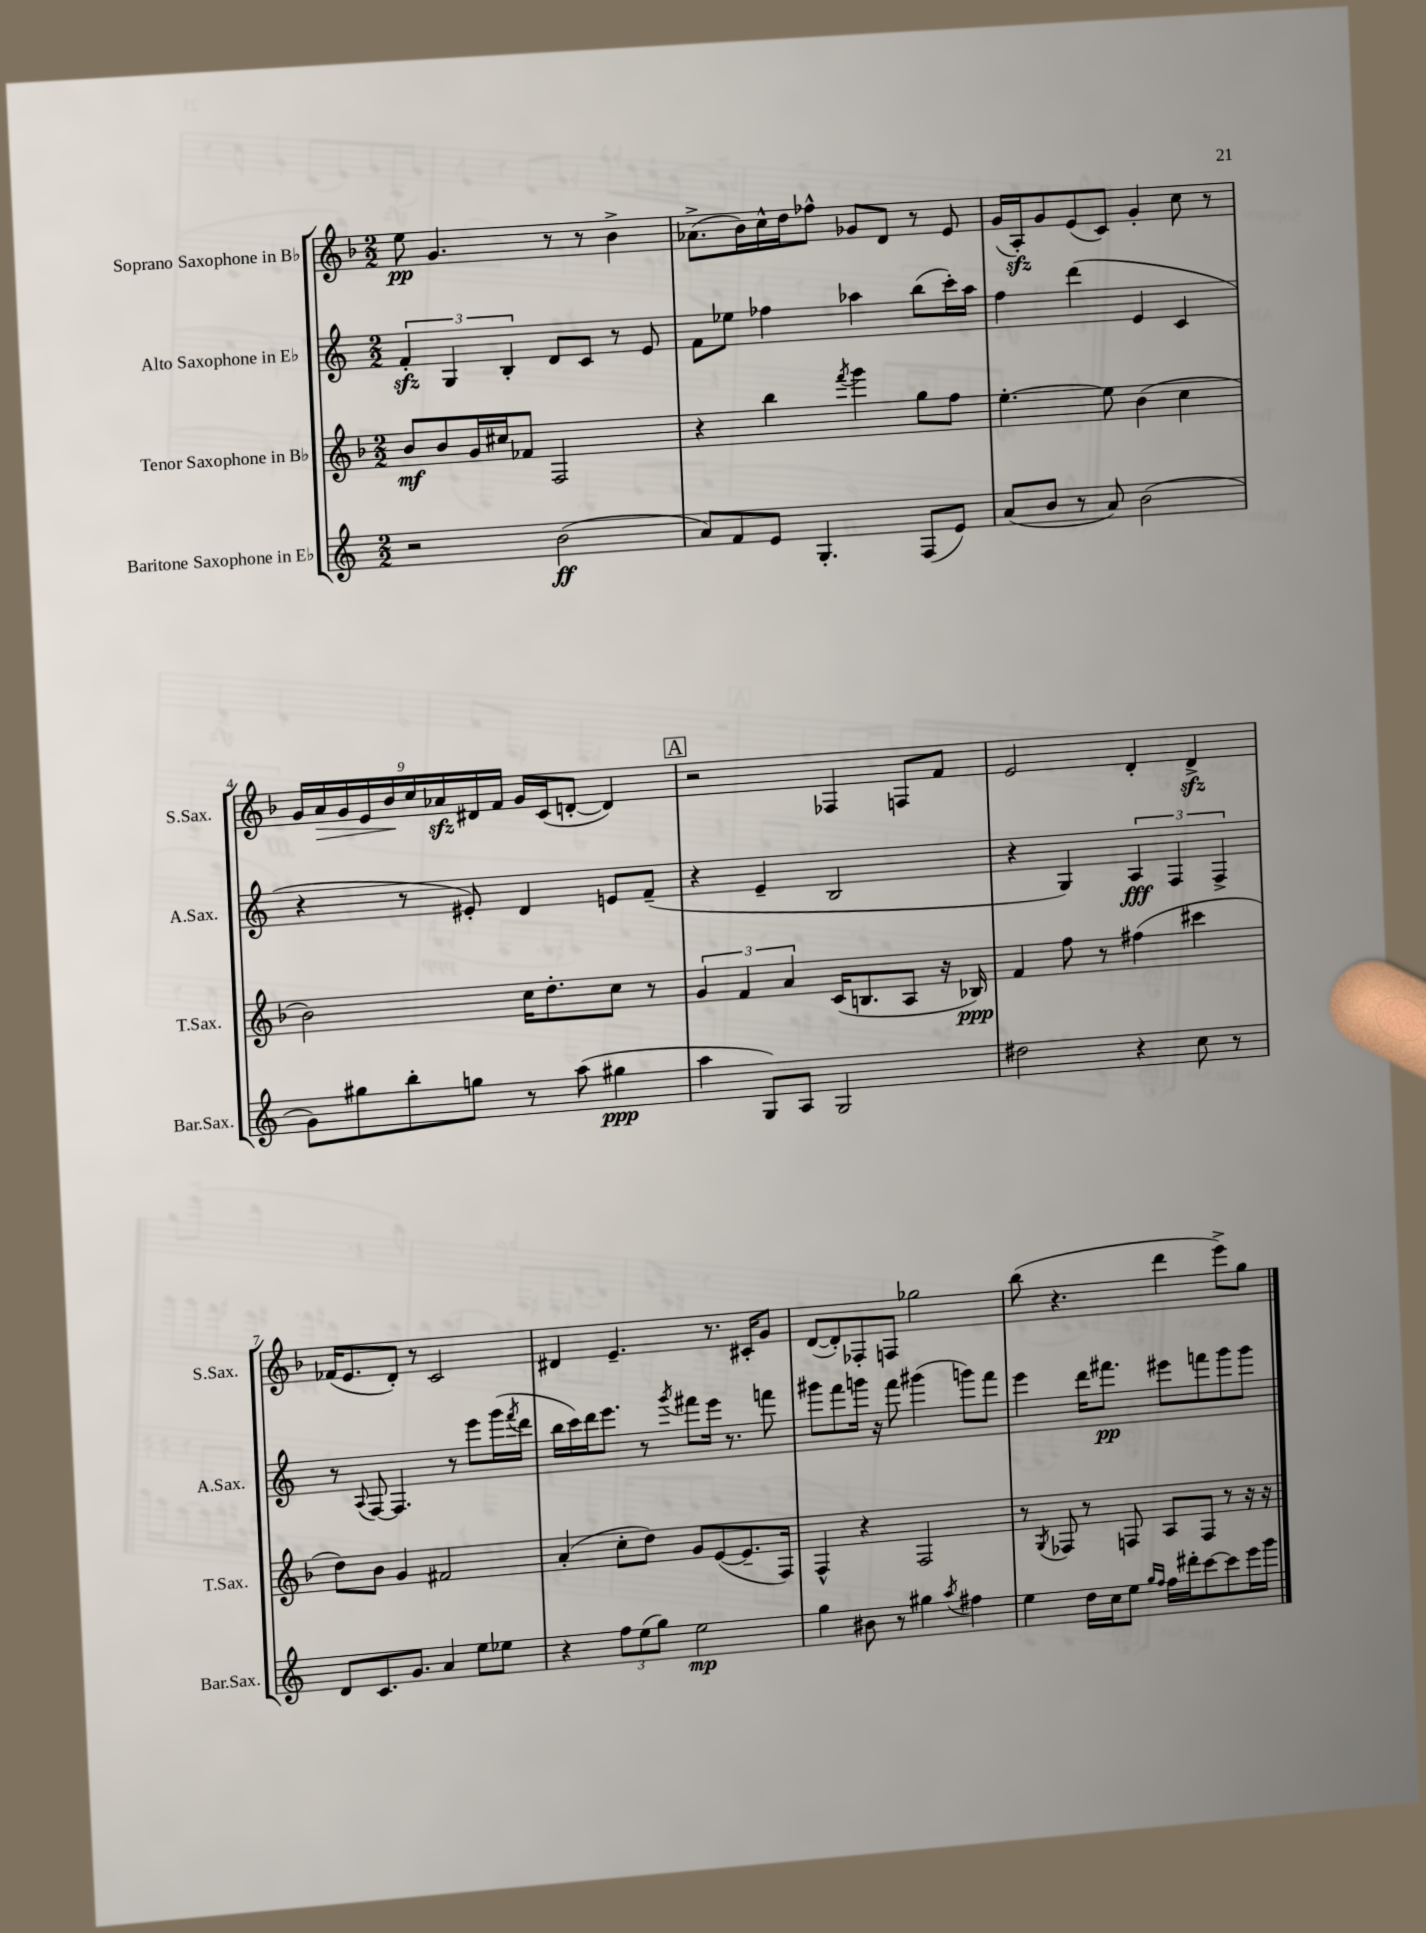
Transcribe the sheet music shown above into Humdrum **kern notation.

**kern	**kern	**kern	**kern
*staff4	*staff3	*staff2	*staff1
*clefG2	*clefG2	*clefG2	*clefG2
*k[]	*k[b-]	*k[]	*k[b-]
*M2/2	*M2/2	*M2/2	*M2/2
2r	8b-	6f'	8ee
.	8b-	.	4.g
.	.	6G	.
.	16g	.	.
.	16cc#	.	.
.	.	6B'	.
.	8f-	.	.
(2b	2F	8d	8r
.	.	8c	8r
.	.	8r	4b-^
.	.	8e	.
=	=	=	=
8a)	4r	8f	(8.a-^
8f	.	8ee-	.
.	.	.	16b-)
8e	4bb-	4ff-	16cc^^
.	.	.	16dd
4.G'	.	.	8ff-^^
.	8qfff	.	.
.	4ggg	4aa-	8g-
.	.	.	8d
(8F	8gg	(8bb	8r
8e)	8ff	16ccc')	8e
.	.	16aa-	.
=	=	=	=
(8a	[4.ee'	4ff	(16g
.	.	.	16A')
8b	.	.	8g
8r	.	(4ddd	(8e
8a)	8ee]	.	8c)
(2b	(4b-	4e	4g'
.	4cc	4c	8cc
.	.	.	8r
=	=	=	=
8g)	2b-)	4r	18g
.	.	.	18a
.	.	.	18g
8gg#	.	.	.
.	.	.	18e
.	.	.	18b-
8bb'	.	8r	.
.	.	.	18cc
.	.	.	18a-
8gg	.	8e#')	.
.	.	.	18d#
.	.	.	18f
8r	16cc	4d	16g
.	8.dd'	.	(16c
(8aa	.	.	[8d'
4gg#	8cc	8e	4d])
.	8r	(8f~	.
=	=	=	=
4aa	6g	4r	2r
.	6f	.	.
8G)	.	4e~	.
.	6a	.	.
8A	.	.	.
2G	(16c	2B	4F-
.	8.B	.	.
.	8A	.	8F
.	16r	.	8f
.	16B-)	.	.
=	=	=	=
2dd#	4f	4r	2e
.	8ff	4G)	.
.	8r	.	.
4r	(4ff#	6A	4d'
.	.	6F	.
8cc	4ccc#	.	4d^
.	.	6F^	.
8r	.	.	.
=	=	=	=
8d	8dd)	8r	(16f-
.	.	.	8.e
.	.	8qqA	.
8.c	8b-	[8F	.
.	4g	4.F]	8d')
8.g	.	.	.
.	.	.	8r
4a	2f#	.	2c
.	.	8r	.
8ee	.	8eee	.
8ee-	.	(16ggg	.
.	.	8qfff	.
.	.	16ddd	.
=	=	=	=
4r	(4a'	16bb	4d#
.	.	16ccc)	.
.	.	16ddd	.
.	.	8.eee	.
12ff	8cc'	.	4.e~
(12ee	.	.	.
.	8dd)	8r	.
12gg)	.	.	.
.	.	8qggg	.
2ee	8g	8fff#	.
.	([8e	16eee	8.r
.	.	8.r	.
.	8.e~]	.	.
.	.	.	16c#'
.	.	8fff	8g
.	16F)	.	.
=	=	=	=
4gg	4F^^	8ggg#	([8d
.	.	8fff	8d'])
8b#	4r	16ggg	8F-'
.	.	16r	.
8r	.	8fff	8F
4gg#	2F	(4ggg#	2gg-
8qaa	.	.	.
4ff#	.	8ggg)	.
.	.	8fff	.
=	=	=	=
4ee	8r	4eee	(8bb-
.	8qG	.	.
.	8F-	.	4.r
16dd	8r	16ddd	.
16cc	.	8.fff#	.
8ee	8F	.	.
16qqgg	.	.	.
16qqff	.	.	.
16ff	8A	8eee#	4ddd
16ddd#'	.	.	.
[8ccc	8F	8fff	.
8ccc]	8r	8ggg	8eee^)
16eee	16r	8ggg	8gg
16ggg	16r	.	.
==	==	==	==
*-	*-	*-	*-
